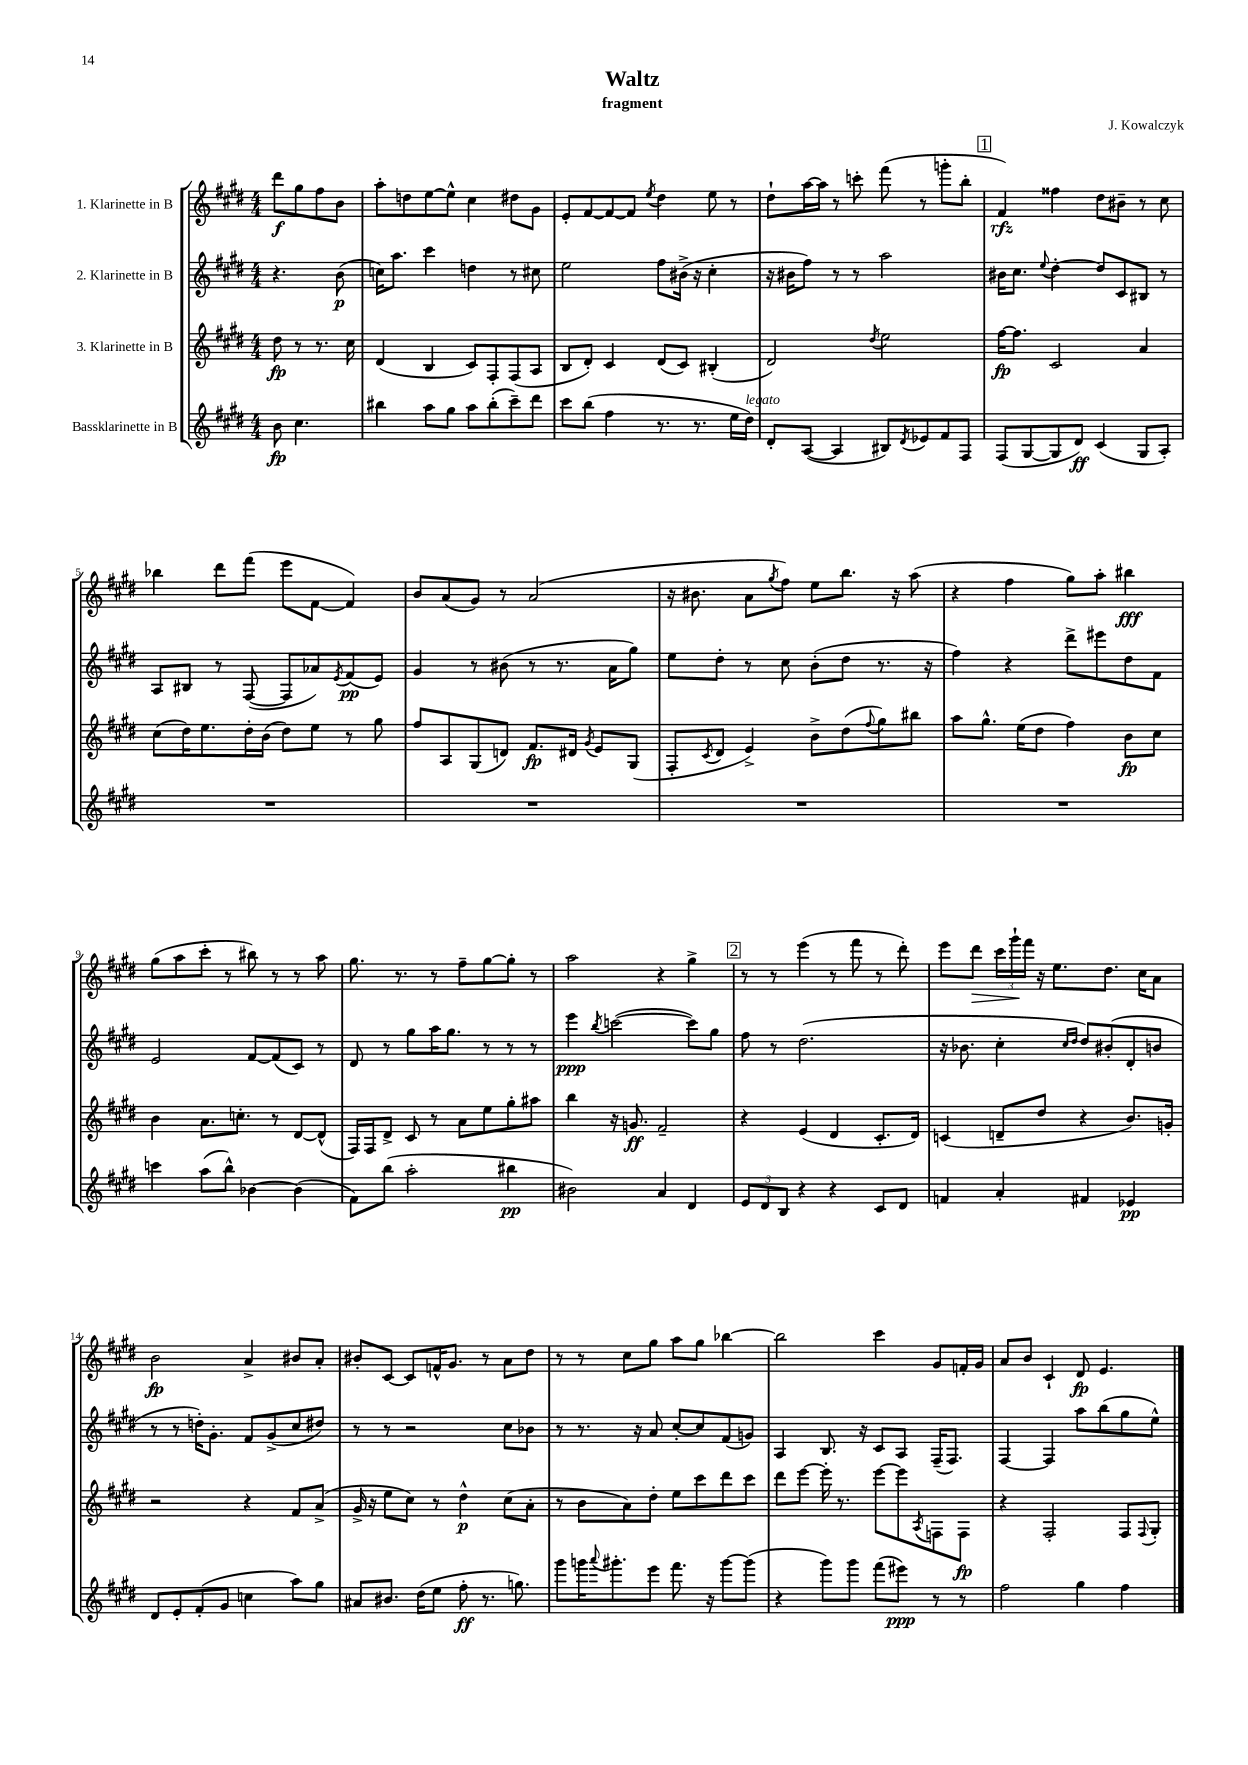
\header { title = "Waltz" composer = "J. Kowalczyk" subtitle = "fragment" }
<<
\new StaffGroup <<
\new Staff = "s0" \with { instrumentName = "1. Klarinette in B" } {
    \clef treble \key e \major \numericTimeSignature \time 4/4 \partial 2
    dis'''8\f gis''8 fis''8 b'8 |
    a''8-. d''8 e''8~ e''8-^ cis''4 dis''8 gis'8 |
    e'8-. fis'8~ fis'8~ fis'8 \acciaccatura { e''8 } dis''4 e''8 r8 |
    dis''8-! a''16~ a''16 r8 c'''8-. fis'''8( r8 g'''8-. b''8-. |
    \mark \markup { \box "1" } fis'4\rfz) fisis''4 dis''8 bis'8-- r8 cis''8 |
    bes''4 dis'''8 fis'''8( e'''8 fis'8~ fis'4) |
    b'8 a'8( gis'8) r8 a'2( |
    r16 bis'8. a'8 \acciaccatura { gis''8 } fis''8) e''8 b''8. r16 a''8( |
    r4 fis''4 gis''8) a''8-. bis''4\fff |
    gis''8( a''8 cis'''8-. r8 bis''8) r8 r8 a''8 |
    gis''8. r8. r8 fis''8-- gis''8~ gis''8-. r8 |
    a''2 r4 gis''4-> |
    \mark \markup { \box "2" } r8 r8 e'''4( r8 fis'''8 r8 dis'''8-.) |
    e'''8 dis'''8\> \tuplet 3/2 { cis'''16 gis'''16-!\! fis'''16 } r16 e''8. dis''8. cis''16 a'8 |
    b'2\fp a'4-> bis'8 a'8-. |
    bis'8-. cis'8~ cis'8 f'16-^ gis'8. r8 a'8 dis''8 |
    r8 r8 cis''8 gis''8 a''8 gis''8 bes''4~ |
    bes''2 cis'''4 gis'8 f'16-. gis'16 |
    a'8 b'8 cis'4-! dis'8\fp e'4. \bar "|." |
}
\new Staff = "s1" \with { instrumentName = "2. Klarinette in B" } {
    \clef treble \key e \major \numericTimeSignature \time 4/4 \partial 2
    r4. b'8\p( |
    c''16) a''8. cis'''4 d''4 r8 cis''8 |
    e''2 fis''8 bis'16->( r16 cis''4-. |
    r16 bis'16 fis''8) r8 r8 a''2 |
    \mark \markup { \box "1" } bis'16 cis''8. \appoggiatura { e''8 } dis''4~-. dis''8 cis'8 bis8 r8 |
    a8 bis8 r8 fis8~( fis8 aes'8) \acciaccatura { e'8 } fis'8\pp( e'8) |
    gis'4 r8 bis'8( r8 r8. a'16 gis''8) |
    e''8 dis''8-. r8 cis''8 b'8-.( dis''8 r8. r16 |
    fis''4) r4 dis'''8-> eis'''8 dis''8 fis'8 |
    e'2 fis'8~ fis'8( cis'8) r8 |
    dis'8 r8 gis''8 a''16 gis''8. r8 r8 r8 |
    e'''4\ppp \acciaccatura { b''8 } c'''2~( c'''8) gis''8 |
    \mark \markup { \box "2" } fis''8 r8 dis''2.( |
    r16 bes'8. cis''4-. \grace { cis''16 dis''16 } dis''8) bis'8-.( dis'8-. b'8 |
    r8 r8 d''16-.) gis'8.-. fis'8 gis'8->( cis''8 dis''8) |
    r8 r8 r2 cis''8 bes'8 |
    r8 r8. r16 a'8 cis''8~-. cis''8 fis'8( g'8) |
    a4 b8. r16 cis'8 a8 fis16--( fis8.) |
    fis4~ fis4 a''8 b''8( gis''8 e''8-^) \bar "|." |
}
\new Staff = "s2" \with { instrumentName = "3. Klarinette in B" } {
    \clef treble \key e \major \numericTimeSignature \time 4/4 \partial 2
    dis''8\fp r8 r8. cis''16 |
    dis'4( b4 cis'8) fis8-. fis8( a8 |
    b8 dis'8-.) cis'4 dis'8( cis'8) bis4-.( |
    dis'2) \acciaccatura { dis''8 } e''2 |
    \mark \markup { \box "1" } fis''16~\fp fis''8. cis'2 a'4 |
    cis''8( dis''16) e''8. dis''16-. b'16( dis''8) e''8 r8 gis''8 |
    fis''8 a8 gis8( d'8) fis'8.\fp dis'16 \acciaccatura { gis'8 } e'8 gis8( |
    fis8-. \acciaccatura { cis'8 } dis'8 e'4->) b'8-> dis''8( \appoggiatura { fis''8 } gis''8) bis''8 |
    a''8 gis''8.-^ e''16( dis''8 fis''4) b'8\fp cis''8 |
    b'4 a'8. c''8.-. r8 dis'8~ dis'8-^( |
    fis16) fis16 dis'8-> cis'8 r8 a'8 e''8 gis''8-. ais''8 |
    b''4 r16 g'8.\ff fis'2-- |
    \mark \markup { \box "2" } r4 e'4( dis'4 cis'8.-. dis'16) |
    c'4( d'8-- dis''8 r4 b'8.) g'16-. |
    r2 r4 fis'8 a'8->( |
    gis'16-> r16 e''8 cis''8) r8 dis''4-^\p cis''8( a'8-. |
    r8 b'8 a'8) dis''8-. e''8 cis'''8 dis'''8 cis'''8 |
    dis'''8 e'''8~ e'''16-. r8. e'''8~ e'''8 \acciaccatura { a8 } f8 f8\fp |
    r4 fis2-. fis8 \appoggiatura { fis8 } gis8-. \bar "|." |
}
\new Staff = "s3" \with { instrumentName = "Bassklarinette in B" } {
    \clef treble \key e \major \numericTimeSignature \time 4/4 \partial 2
    b'8\fp cis''4. |
    bis''4 a''8 gis''8 a''8 bis''8-.( cis'''8--) dis'''8 |
    cis'''8 b''8( fis''4 r8. r8. e''16 dis''16^\markup { \italic "legato" }) |
    dis'8-. a8~( a4 bis8) \acciaccatura { dis'8 } ees'8 fis'8 fis8 |
    \mark \markup { \box "1" } fis8( gis8~ gis8 dis'8\ff) cis'4( gis8 a8-.) |
    R1 |
    R1 |
    R1 |
    R1 |
    c'''4 a''8( b''8-^) bes'4~ bes'4( |
    fis'8) b''8( a''2-. bis''4\pp |
    bis'2) a'4 dis'4 |
    \mark \markup { \box "2" } \tuplet 3/2 { e'8 dis'8 b8 } r4 r4 cis'8 dis'8 |
    f'4 a'4-. fis'4 ees'4\pp |
    dis'8 e'8-. fis'8-.( gis'8 c''4 a''8) gis''8 |
    ais'8 bis'8. dis''16( e''8 fis''8-.\ff r8. g''8.) |
    gis'''8 g'''16 \appoggiatura { a'''8 } gis'''8.-. e'''8 fis'''8. r16 gis'''8~ gis'''8( |
    r4 gis'''8) gis'''8 fis'''8( eis'''8\ppp) r8 r8 |
    fis''2 gis''4 fis''4 \bar "|." |
}
>>
>>
